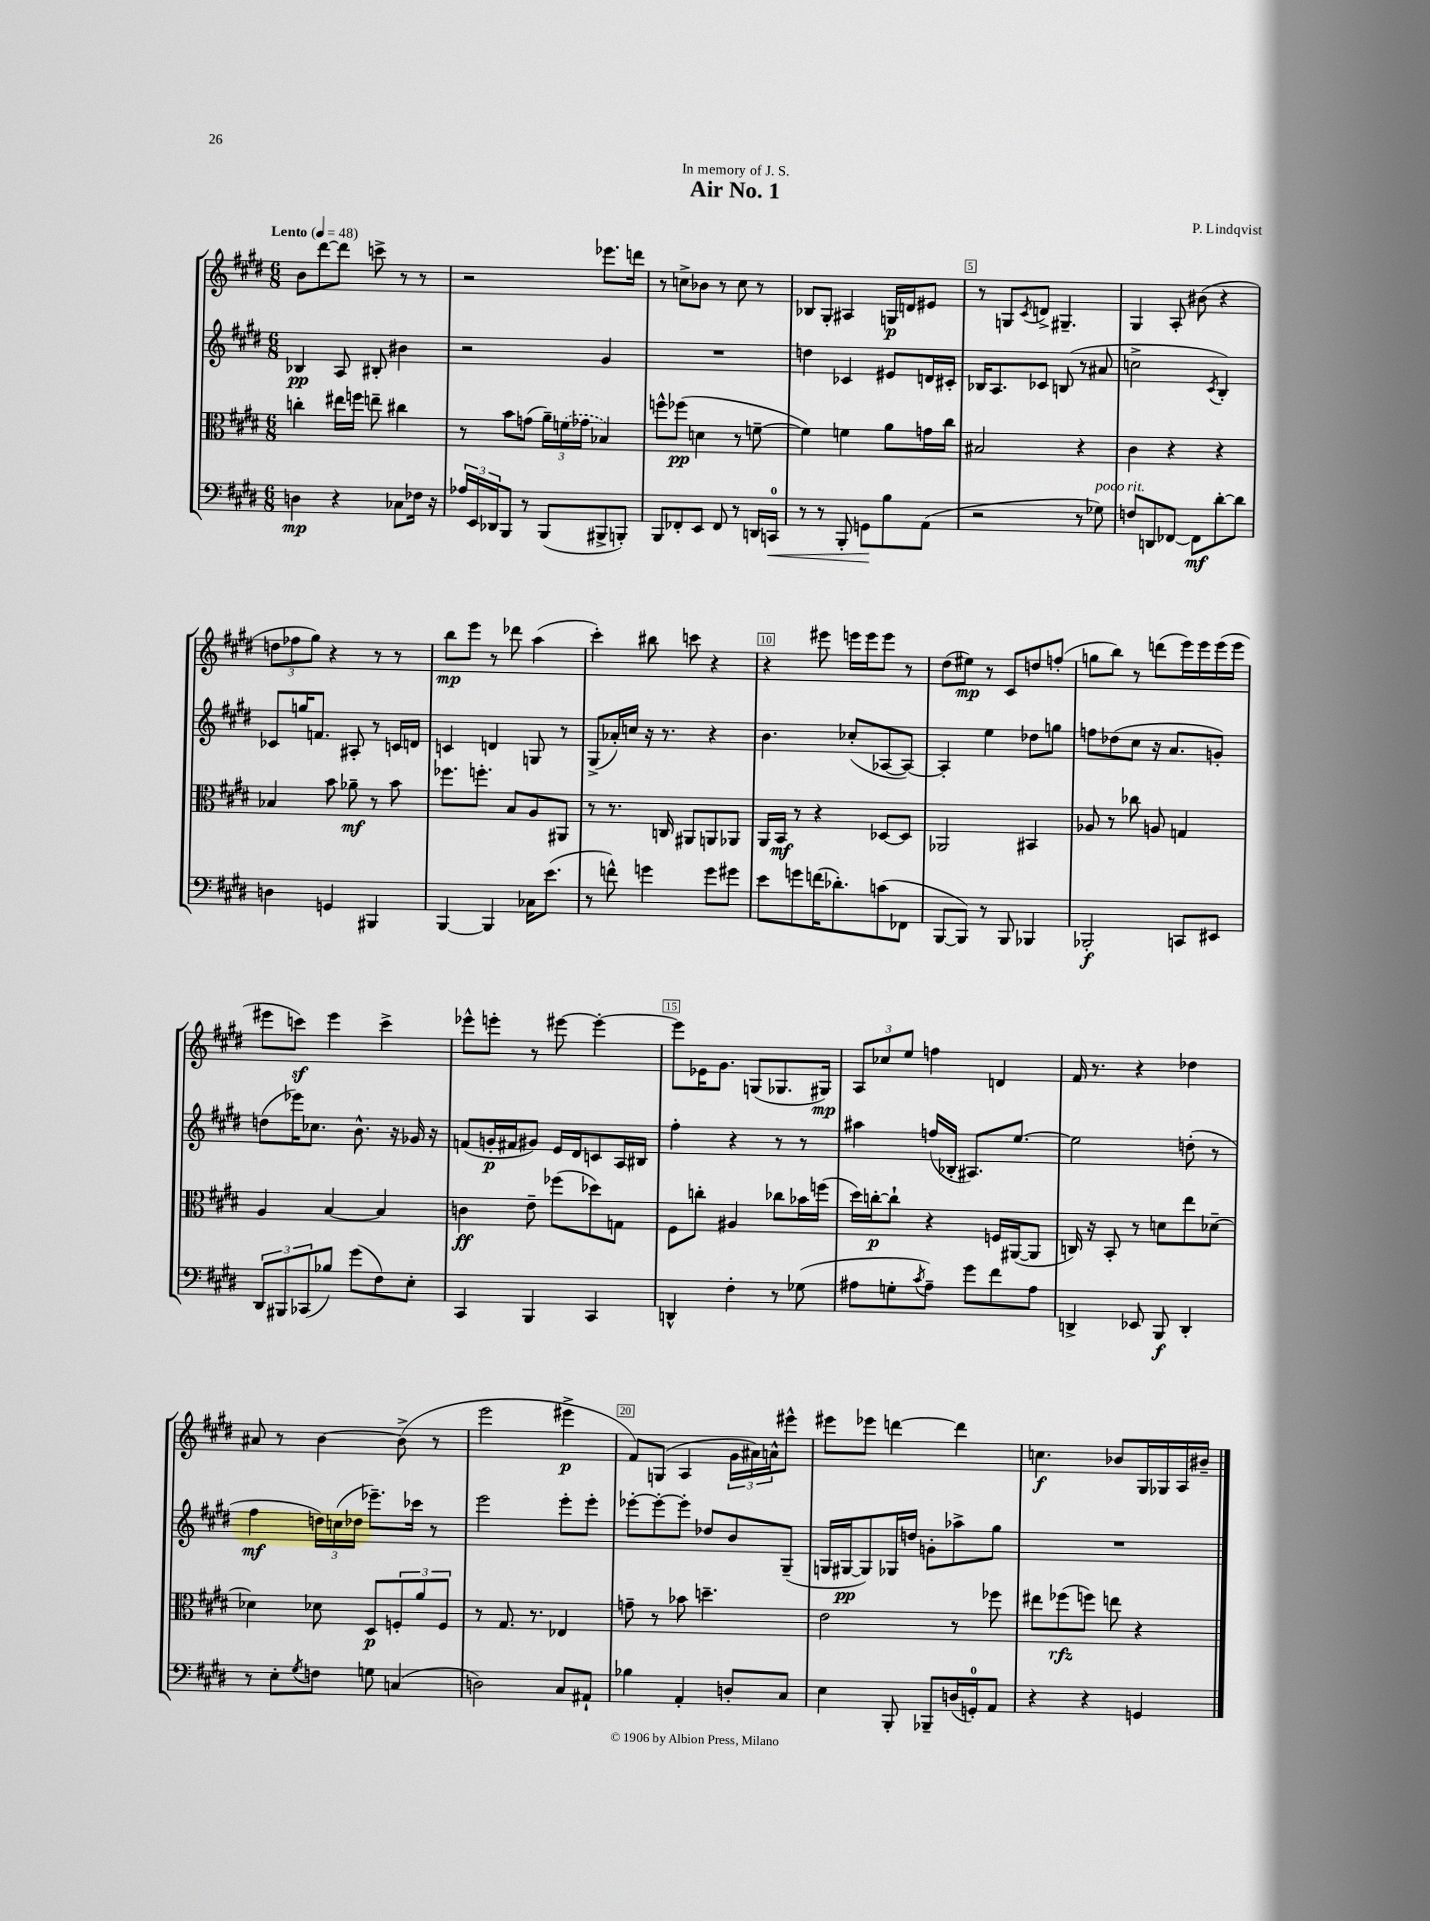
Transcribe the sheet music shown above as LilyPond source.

\header { title = "Air No. 1" composer = "P. Lindqvist" dedication = "In memory of J. S." }
<<
\new StaffGroup <<
\new Staff = "s0" {
    \clef treble \key e \major \numericTimeSignature \time 6/8 \tempo "Lento" 4 = 48
    b'8 dis'''8~ dis'''8 c'''8-> r8 r8 |
    r2 ees'''8. d'''16 |
    r8 c''8-> bes'8 r8 c''8 r8 |
    bes8 gis8-. ais4 g16\p d'16 eis'8 |
    r8 g8 \acciaccatura { cis'8 } d'8-> gis4.-- |
    gis4 a8-. bis'8( r4 |
    \tuplet 3/2 { d''8 fes''8 gis''8) } r4 r8 r8 |
    b''8\mp e'''8 r8 des'''8 a''4( |
    cis'''4-.) bis''8 c'''8 r4 |
    r4 eis'''8 e'''16 e'''16 e'''8 r8 |
    dis''8( eis''8\mp) r8 cis'8 d''8 f''8-.( |
    g''8 b''8) r8 d'''8( e'''16) e'''16 e'''16( e'''16 |
    eis'''8 c'''8\sf) eis'''4 c'''4-> |
    ees'''8-^ e'''8-. r8 eis'''8~ eis'''4~-. |
    eis'''8 ees'16 gis'8. g8( ges8. gis16\mp) |
    \tuplet 3/2 { a8 ces''8 e''8 } f''4 d'4 |
    fis'16 r8. r4 des''4 |
    ais'8 r8 b'4~ b'8->( r8 |
    e'''2 eis'''4->\p |
    fis'8) g8( a4 \tuplet 3/2 { gis'16 ais'16) a'16-^ } eis'''8-^ |
    eis'''8 ees'''8 d'''4~ d'''4 |
    c''4.\f bes'8 gis16 ges16 a16 bis'16-- \bar "|." |
}
\new Staff = "s1" {
    \clef treble \key e \major \numericTimeSignature \time 6/8
    bes4\pp a8 bis8-. bis'4 |
    r2 gis'4 |
    R2. |
    d''4 ces'4 eis'8 d'16 cis'16-. |
    bes16 a8. ces'8 b8( r8 ais'8 |
    c''2-> \acciaccatura { cis'8 } b4-.) |
    ces'8 g''16 f'8. ais8-. r8 c'16 d'16 |
    c'4 d'4 g8 r8 |
    gis8->( aes'16-.) c''16 r16 r8. r4 |
    b'4. ces''8-.( aes8~ aes8~) |
    aes4-. e''4 des''8 g''8 |
    f''8 des''8( cis''8 r16 a'8. g'8-.) |
    d''8( ees'''16) ces''8. b'8.-^ r16 ges'16 r16 |
    f'8( g'16-.\p fis'16 gis'8) e'16 dis'16 c'8 a16 bis16 |
    fis''4-. r4 r8 r8 |
    ais''4 f''16( bes16-. ais8.) e''8.~ |
    e''2 d''8-.( r8 |
    fis''4\mf \tuplet 3/2 { d''16) c''16( des''16 } ees'''8.--) ces'''16 r8 |
    e'''2 e'''8-. e'''8-. |
    ees'''8~-. ees'''8~-. ees'''8-. des''8 b'8 gis8--( |
    g16 gis16~\pp gis8) ges16 d''16 g'8-. aes''8-> gis''8 |
    R2. \bar "|." |
}
\new Staff = "s2" {
    \clef alto \key e \major \numericTimeSignature \time 6/8
    c''4-. eis''16 f''16 e''8-- cis''4 |
    r8 b'8 g'8( \tuplet 3/2 { a'16--) \once \slurDashed f'16( ges'16 } bes4) |
    f''8-^ fes''8\pp( d'4 r8 f'8~-- |
    f'4) f'4 a'8 g'16 cis''16 |
    bis2 r4 |
    cis'4 r4 r4 |
    bes4 b'8 aes'8--\mf r8 b'8 |
    fes''8. f''8.-. b8 a8 ais,8 |
    r8 r8. c16 ais,8 a,8 aes,8 |
    a,16 b,16\mf r8 r4 des8~ des8 |
    aes,2 bis,4 |
    aes8 r8 ces''8 a8 g4 |
    a4 b4~ b4 |
    c'4\ff e'8-- fes''8( des''8) g8 |
    fis8 c''8-. ais4 ces''8 bes'16 f''16( |
    dis''16) c''16~-.\p c''8-! r4 f16 ais,16~( ais,8 |
    c16) r16 b,8-. r8 d'8 e''8 des'8~-- |
    des'4 des'8 dis8\p \tuplet 3/2 { f8-. a'8 f8 } |
    r8 gis8. r8. ees4 |
    g'8-- r8 bes'8 d''4.-- |
    e'2 r8 fes''8 |
    eis''8 fes''8\rfz( f''8) e''8 r4 \bar "|." |
}
\new Staff = "s3" {
    \clef bass \key e \major \numericTimeSignature \time 6/8
    d4\mp r4 ces8 fes16 r16 |
    \tuplet 3/2 { aes16 e,16 des,16 } b,,8 r8 b,,8( bis,,8-> b,,8-.) |
    b,,8 fes,8-. e,8 fes,8 r8 d,16 c,16-0\< |
    r8 r8 b,,8-. g,8\! b8 a,8( |
    r2 r8 ges8^\markup { \italic "poco rit." }) |
    f8 d,8 fes,8~ fes,8\mf dis'8~-. dis'8 |
    d4 g,4 bis,,4 |
    b,,4~ b,,4 ces16 e'8.( |
    r8 f'8-^) g'4 g'8 gis'8 |
    e'8 g'8 f'16( des'8.-.) c'8( fes,8 |
    b,,8~ b,,8) r8 b,,8 bes,,4 |
    bes,,2-.\f c,8 eis,8 |
    \tuplet 3/2 { dis,8 bis,,8 ces,8( } bes8) gis'8( fis8) e8-. |
    cis,4 b,,4 cis,4 |
    d,4-^ fis4-. r8 ges8( |
    ais8 g8-. \acciaccatura { cis'8 } ais8--) gis'8 fis'8 ais8 |
    d,4-> ees,8 b,,8\f d,4-. |
    r8 e8-. \acciaccatura { gis8 } f8 g8 c4( |
    d2) cis8 ais,8-! |
    bes4 a,4-. d8-. cis8 |
    e4 b,,8-. bes,,8-- d16( g,16-0-.) a,8 |
    r4 r4 g,4 \bar "|." |
}
>>
>>
\layout { \context { \Score \override BarNumber.break-visibility = ##(#f #t #t) barNumberVisibility = #(every-nth-bar-number-visible 5) \override BarNumber.stencil = #(make-stencil-boxer 0.1 0.3 ly:text-interface::print) } }
